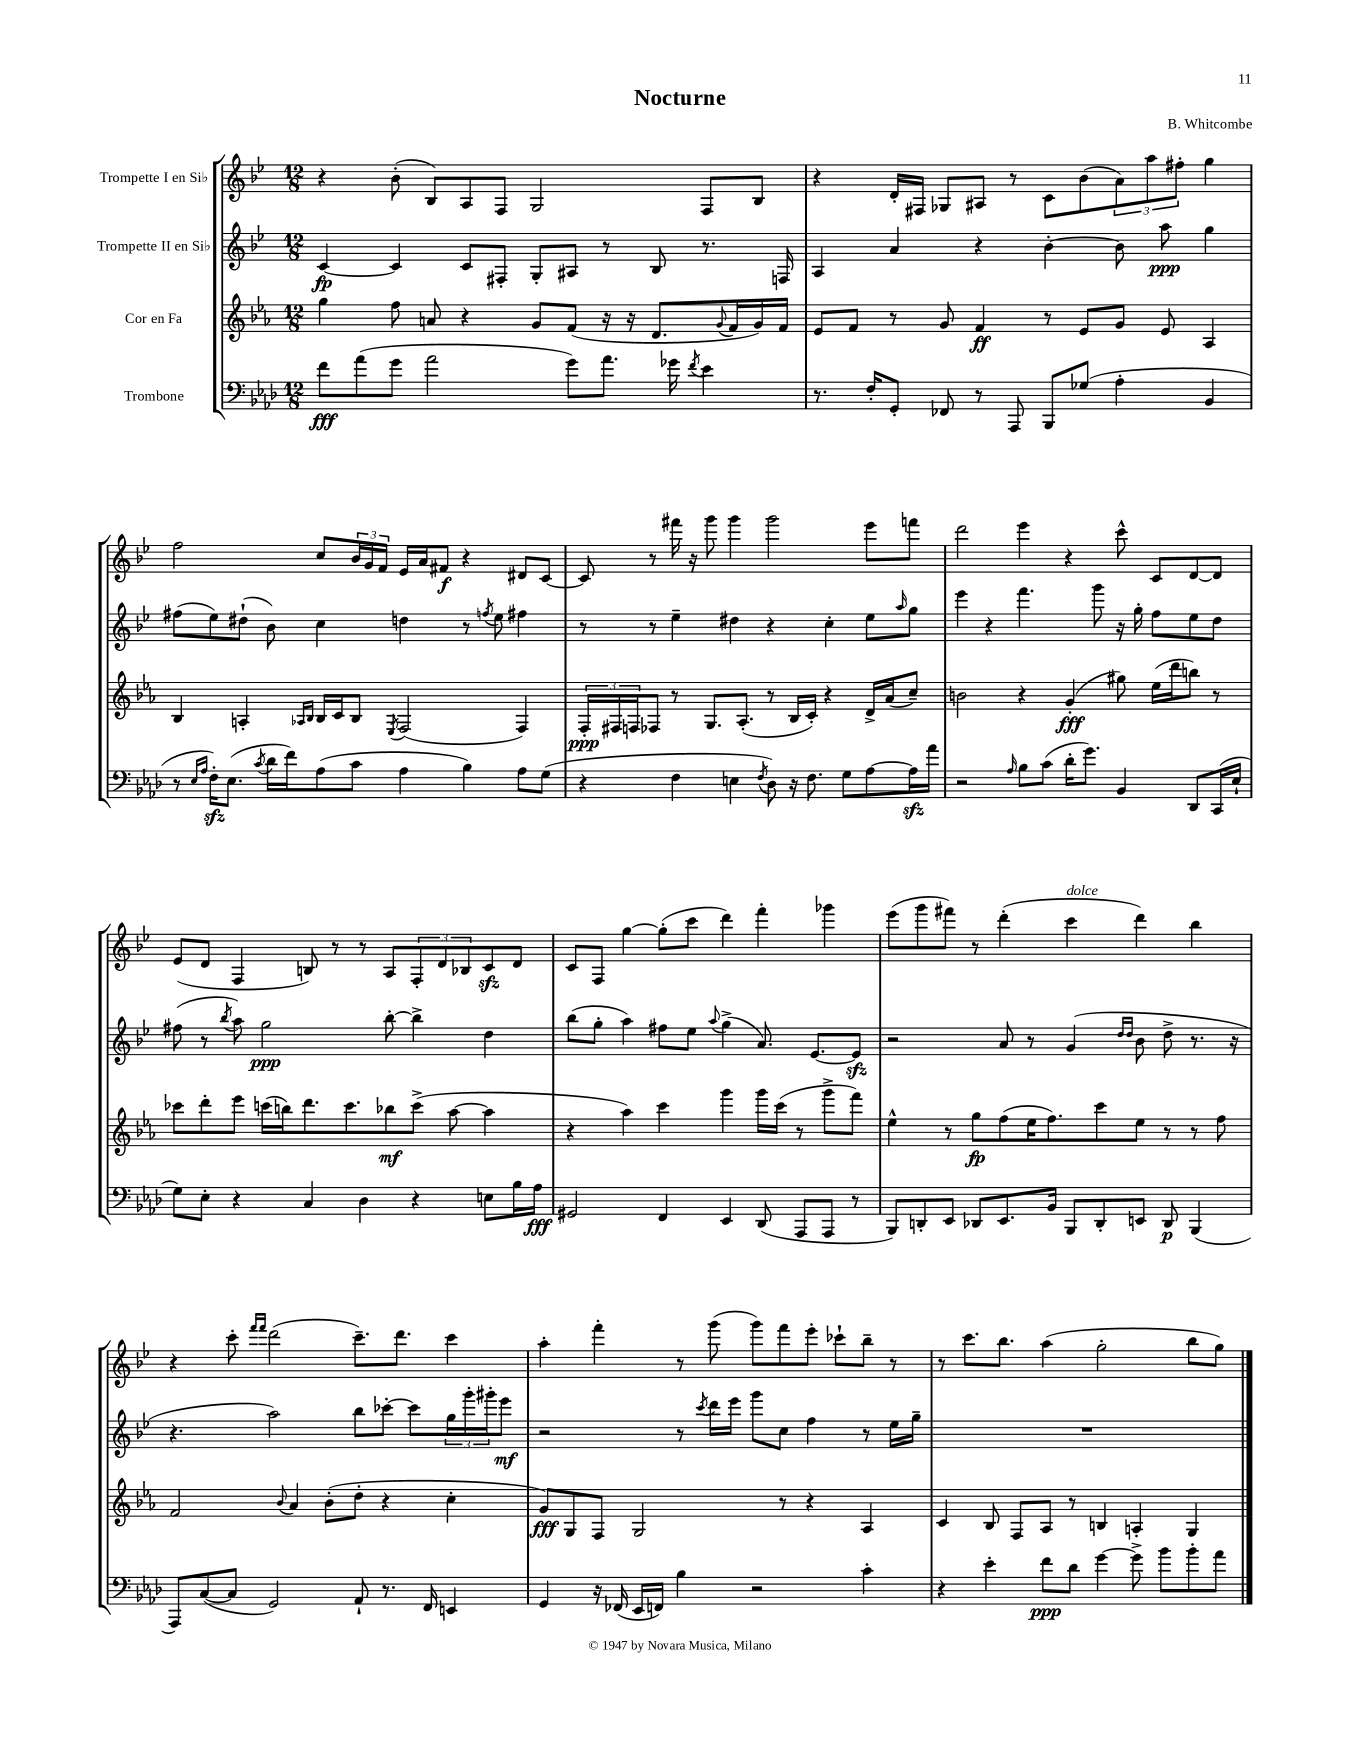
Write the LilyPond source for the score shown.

\header { title = "Nocturne" composer = "B. Whitcombe" }
<<
\new StaffGroup <<
\new Staff = "s0" \with { instrumentName = "Trompette I en Sib" } {
    \clef treble \key bes \major \numericTimeSignature \time 12/8
    r4 bes'8-.( bes8) a8 f8 g2 f8 bes8 |
    r4 d'16-. fis16 ges8 ais8 r8 c'8 bes'8( \tuplet 3/2 { a'8) a''8 fis''8-. } g''4 |
    f''2 c''8 \tuplet 3/2 { bes'16 g'16 f'16 } ees'16 a'16 fis'8\f r4 dis'8 c'8~ |
    c'8 r8 fis'''16 r16 g'''8 g'''4 g'''2 ees'''8 f'''8 |
    d'''2 ees'''4 r4 c'''8-^ c'8 d'8~ d'8 |
    ees'8( d'8 f4 b8) r8 r8 a8 \tuplet 3/2 { f8-. d'8 bes8 } c'8\sfz d'8 |
    c'8 f8 g''4~ g''8-.( c'''8 d'''4) f'''4-. ges'''4 |
    ees'''8( g'''8 fis'''8) r8 d'''4-.( c'''4^\markup { \italic "dolce" } d'''4) bes''4 |
    r4 c'''8-. \grace { f'''16 f'''16 } d'''2( c'''8.--) d'''8. c'''4 |
    a''4-. f'''4-. r8 g'''8( g'''8) f'''8 ees'''8-. ces'''8-! bes''8-- r8 |
    r8 c'''8. bes''8. a''4( g''2-. bes''8 g''8) \bar "|." |
}
\new Staff = "s1" \with { instrumentName = "Trompette II en Sib" } {
    \clef treble \key bes \major \numericTimeSignature \time 12/8
    c'4~\fp c'4 c'8 fis8-. g8-. ais8 r8 bes8 r8. f16 |
    a4 a'4 r4 bes'4~-. bes'8 a''8\ppp g''4 |
    fis''8( ees''8) dis''8-!( bes'8) c''4 d''4 r8 \acciaccatura { f''8 } ees''8 fis''4 |
    r8 r8 ees''4-- dis''4 r4 c''4-. ees''8 \grace { a''16 } g''8 |
    ees'''4 r4 f'''4. g'''8 r16 g''16-. f''8 ees''8 d''8 |
    fis''8( r8 \acciaccatura { bes''8 } a''8) g''2\ppp bes''8~-. bes''4-> d''4 |
    bes''8( g''8-. a''4) fis''8 ees''8 \appoggiatura { a''8 } g''4->( a'8.) ees'8.~ ees'8\sfz |
    r2 a'8 r8 g'4( \grace { d''16 d''16 } bes'8 d''8-> r8. r16 |
    r4. a''2) bes''8 ces'''8~-. ces'''8 \tuplet 3/2 { g''16 g'''16-. gis'''16-. } ees'''8\mf |
    r2 r8 \acciaccatura { c'''8 } d'''16 ees'''16 g'''8 c''8 f''4 r8 ees''16 g''16-- |
    R1. \bar "|." |
}
\new Staff = "s2" \with { instrumentName = "Cor en Fa" } {
    \clef treble \key ees \major \numericTimeSignature \time 12/8
    g''4 f''8 a'8 r4 g'8 f'8( r16 r16 d'8. \appoggiatura { g'8 } f'16 g'16) f'16 |
    ees'8 f'8 r8 g'8 f'4\ff r8 ees'8 g'8 ees'8 aes4 |
    bes4 a4-. \grace { aes16 bes16 } bes16 c'16 bes8 \acciaccatura { ees8 } f2( f4) |
    \tuplet 3/2 { f16-.\ppp fis16 f16 } fes8 r8 g8. aes8.-.( r8 bes16 c'16-.) r4 d'16-> aes'16( c''8--) |
    b'2 r4 g'4-.\fff( gis''8) ees''16( d'''16 b''8) r8 |
    ces'''8 d'''8-. ees'''8 c'''16( b''16) d'''8. c'''8. bes''8\mf c'''8->( aes''8~ aes''4 |
    r4 aes''4) c'''4 g'''4 g'''16 c'''16( r8 g'''8-> f'''8) |
    ees''4-^ r8 g''8\fp f''8( ees''16 f''8.) c'''8 ees''8 r8 r8 f''8 |
    f'2 \appoggiatura { bes'8 } aes'4 bes'8-.( d''8-. r4 c''4-. |
    g'8\fff) g8 f8 g2 r8 r4 aes4 |
    c'4 bes8 f8 aes8 r8 b4 a4-. g4 \bar "|." |
}
\new Staff = "s3" \with { instrumentName = "Trombone" } {
    \clef bass \key aes \major \numericTimeSignature \time 12/8
    f'8\fff aes'8( g'8 aes'2 g'8) aes'8. ges'16 \acciaccatura { f'8 } ees'4 |
    r8. f16-. g,8-. fes,8 r8 aes,,8 bes,,8 ges8( aes4-. bes,4 |
    r8 \grace { ees16 aes16 } f16-.\sfz) ees8.( \acciaccatura { c'8 } des'16 f'16) aes8( c'8 aes4 bes4) aes8 g8( |
    r4 f4 e4 \acciaccatura { f8 } des8) r16 f8. g8 aes8~ aes16\sfz aes'16 |
    r2 \grace { aes16 } bes8 c'8( des'16-. g'8.) bes,4 des,8 c,16( ees16-! |
    g8) ees8-. r4 c4 des4 r4 e8 bes16 aes16\fff |
    gis,2 f,4 ees,4 des,8( aes,,8 aes,,8 r8 |
    bes,,8) d,8-. ees,8 des,8 ees,8. bes,16 bes,,8 des,8-. e,8 des,8\p bes,,4( |
    aes,,8) c8~( c8 g,2) aes,8-! r8. f,16 e,4 |
    g,4 r16 fes,16( ees,16 f,16) bes4 r2 c'4-. |
    r4 ees'4-. f'8\ppp des'8 g'4~ g'8-> bes'8 bes'8-. aes'8 \bar "|." |
}
>>
>>
\layout { \context { \Score \remove "Bar_number_engraver" } }
